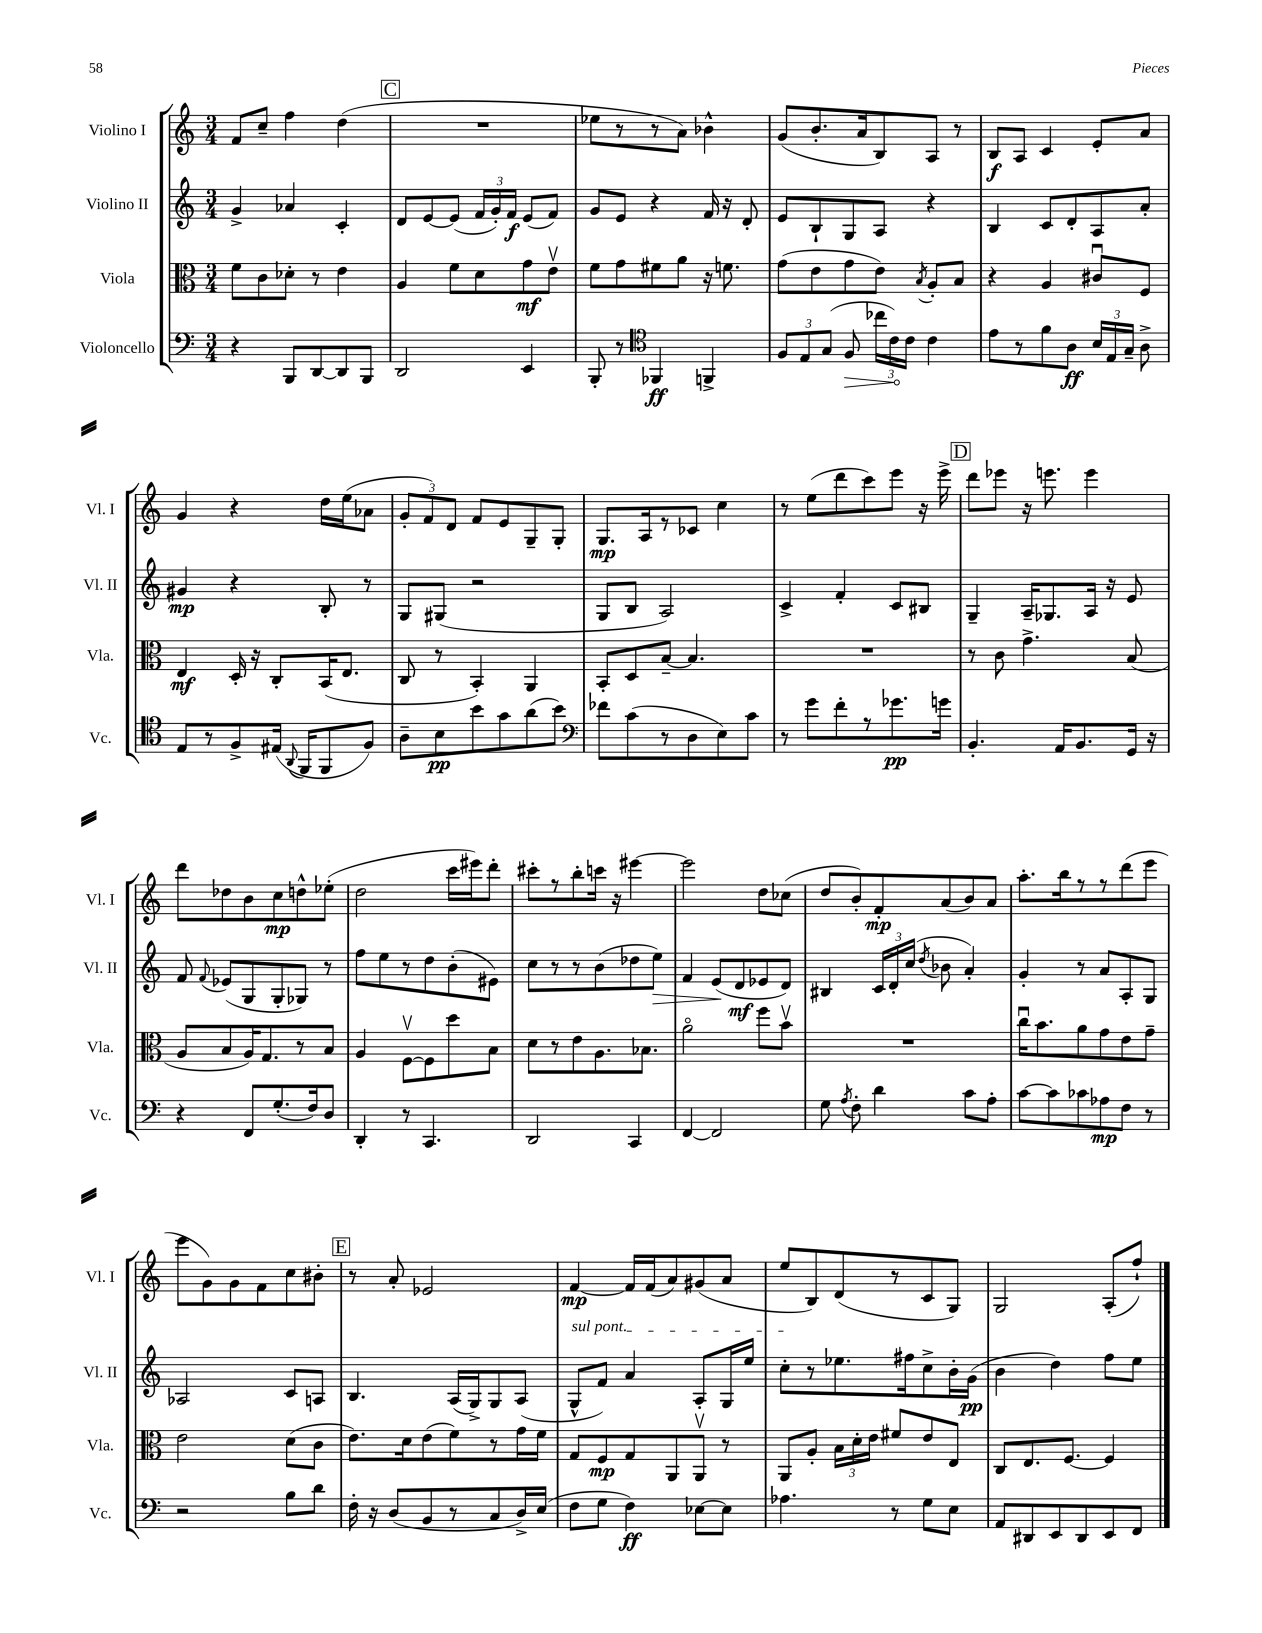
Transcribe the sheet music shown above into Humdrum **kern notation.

**kern	**kern	**kern	**kern
*staff4	*staff3	*staff2	*staff1
*clefF4	*clefC3	*clefG2	*clefG2
*k[]	*k[]	*k[]	*k[]
*M3/4	*M3/4	*M3/4	*M3/4
4r	8f\L	4g^/	8f/L
.	8c\	.	8cc~/J
8BBB/L	8d-'\J	4a-/	4ff\
[8DD/	8r	.	.
8DD/]	4e\	4c'/	(4dd\
8BBB/J	.	.	.
=	=	=	=
2DD/	4A/	8d/L	2.r
.	.	[8e/	.
.	8f\L	(8e/]J	.
.	8d\	24f/LL	.
.	.	24g'/)	.
.	.	24f/JJ	.
4EE/	8g\	(8e/L	.
.	8ev\J	8f/J)	.
=	=	=	=
8BBB'/	8f\L	8g/L	8ee-\L
8r	8g\	8e/J	8r
*clefC4	*	*	*
4FF-/	8f#\	4r	8r
.	8a\J	.	8a\J)
4FF^/	16r	16f/	4b-^^\
.	8.f\	16r	.
.	.	8d'/	.
=	=	=	=
12F/L	(8g\L	8e/L	(8g/L
12E/	.	.	.
.	8e\	8B`/	8.b'/
(12G/J	.	.	.
8F/	8g\	8G/	.
.	.	.	16a/k
24cc-\LL	8e\J)	8A/J	8B/)
24c\)	.	.	.
24c\JJ	.	.	.
.	8qB/	.	.
4c\	8A'/L	4r	8A/J
.	8B/J	.	8r
=	=	=	=
8e\L	4r	4B/	8B/L
8r	.	.	8A/J
8f\	4A/	8c/L	4c/
8A\J	.	8d'/	.
24B/LL	8c#u/L	8A/	8e'/L
24E/	.	.	.
24G~/JJ	.	.	.
8A^\	8F/J	8a'/J	8a/J
=	=	=	=
8E/L	4E/	4g#/	4g/
8r	.	.	.
8F^/	16D'/	4r	4r
.	16r	.	.
(16E#/Jk	8C'/L	.	.
8qqAA/	.	.	.
16FF/LK	.	.	.
8FF/	(16BB/K	8B'/	16dd\LL
.	8.E/J	.	(16ee\J
8F/J)	.	8r	8a-\J
=	=	=	=
8A~\L	8C/	8G/L	12g'/L
.	.	.	12f/)
8B\	8r	(8G#/J	.
.	.	.	12d/J
8b\	4BB'/)	2r	8f/L
8g\	.	.	8e/
(8a\	4AA/	.	8G~/
8b\J)	.	.	8G'/J
=	=	=	=
*clefF4	*	*	*
8f-\L	8BB'/L	8G/L	8.G/L
(8c\	8D/	8B/J	.
.	.	.	16A/k
8r	[8B~/J	2A/)	8r
8D\	4.B/]	.	8c-/J
8E\)	.	.	4cc\
8c\J	.	.	.
=	=	=	=
8r	2.r	4c^/	8r
8g\L	.	.	(8ee\L
8f'\	.	4f'/	8ddd\
8r	.	.	8ccc\)
8.g-\	.	8c/L	8eee\J
.	.	8B#/J	16r
16g\Jk	.	.	16eee^\
=	=	=	=
4.BB'/	8r	4G~/	8ddd\L
.	8c\	.	8eee-\J
.	4.g^\	16A~/LK	16r
.	.	8.G-/	8.eee\
16AA/LK	.	.	.
8.BB/	.	.	.
.	.	16A/Jk	4eee\
.	.	16r	.
16GG/Jk	(8B/	8e/	.
16r	.	.	.
=	=	=	=
4r	8A/L	8f/	8ddd\L
.	.	8qqf/	.
.	8B/	(8e-/L	8dd-\
8FF/L	16A/K)	8G/	8b\
.	8.G/	.	.
(8.G'/	.	8G'/	8cc\
.	8r	8G-/J)	8dd^^\
16F/k)	.	.	.
8D/J	8B/J	8r	(8ee-'\J
=	=	=	=
4DD'/	4A/	8ff\L	2dd\
.	.	8ee\	.
8r	[8Fv\L	8r	.
4.CC/	8F\]	8dd\	.
.	8dd\	(8b'\	16ccc\LL
.	.	.	16eee#\J)
.	8B\J	8e#\J)	8ddd'\J
=	=	=	=
2DD/	8d\L	8cc\L	8ccc#'\L
.	8r	8r	8r
.	8e\	8r	8bb'\
.	8.A\	(8b\	16ccc\Jk
.	.	.	16r
4CC/	.	8dd-\	[4eee#\
.	8.B-\J	.	.
.	.	8ee\J)	.
=	=	=	=
[4FF/	2ao\	4f/	2eee#\]
2FF/]	.	(8e/L	.
.	.	8d/	.
.	8ff\L	8e-/	8dd\L
.	8bv\J	8d/J)	(8cc-\J
=	=	=	=
8G\	2.r	4B#/	8dd/L
8qA/	.	.	.
8F'\	.	.	8b'/)
4d\	.	24c/LL	8f'/
.	.	24d'/	.
.	.	(24cc/JJ	.
.	.	8qdd/	.
.	.	8b-\	(8a/
8c\L	.	4a'/)	8b/)
8A'\J	.	.	8a/J
=	=	=	=
[8c\L	16ccu\LK	4g'/	8.aa'\L
.	8.b\	.	.
8c\]	.	.	.
.	.	.	16bb\k
8c-\	8a\	8r	8r
8A-\	8g\	8a/L	8r
8F\J	8e\	8A'/	(8ddd\
8r	8g~\J	8G/J	8eee\J
=	=	=	=
2r	2e\	2A-/	8eee\L
.	.	.	8g\)
.	.	.	8g\
.	.	.	8f\
8B\L	(8d\L	8c/L	8cc\
8d\J	8c\J	8A/J	8b#'\J
=	=	=	=
16F'\	8.e\L)	4.B/	8r
16r	.	.	.
(8D/L	.	.	8a'/
.	16d\k	.	.
8BB/	(8e\	.	2e-/
8r	8f\)	(16A/LL	.
.	.	16G^/J)	.
8C/	8r	8G/	.
16D^/L)	16g\L	(8A/J	.
(16E/JJ	16f\JJ	.	.
=	=	=	=
8F\L	8G/L	8G^^/L	[4f/
8G\J	8F/	8f/J)	.
4F\)	8G/	4a/	16f/]LL
.	.	.	(16f/J
.	8AA/	.	8a/)
[8E-\L	8AAv/J	8A'/L	(8g#/
8E-\]J	8r	16G/L	8a/J
.	.	16ee/JJ	.
=	=	=	=
4.A-\	8AA/L	8cc'\L	8ee/L
.	8A'/J	8r	8B/)
.	24B\LL	8.ee-\	(8d/
.	24d'\	.	.
.	24e\JJ	.	.
8r	8f#/L	.	8r
.	.	16ff#\k	.
8G\L	8e/	8cc^\	8c/
8E\J	8E/J	16b'\L	8G/J)
.	.	(16g\JJ	.
=	=	=	=
8AA/L	8C/L	4b\	2G/
8DD#/	8.E/	.	.
8EE/	.	4dd\)	.
.	[8.F/J	.	.
8DD#/	.	.	.
8EE/	4F/]	8ff\L	(8A'/L
8FF/J	.	8ee\J	8ff`/J)
==	==	==	==
*-	*-	*-	*-
